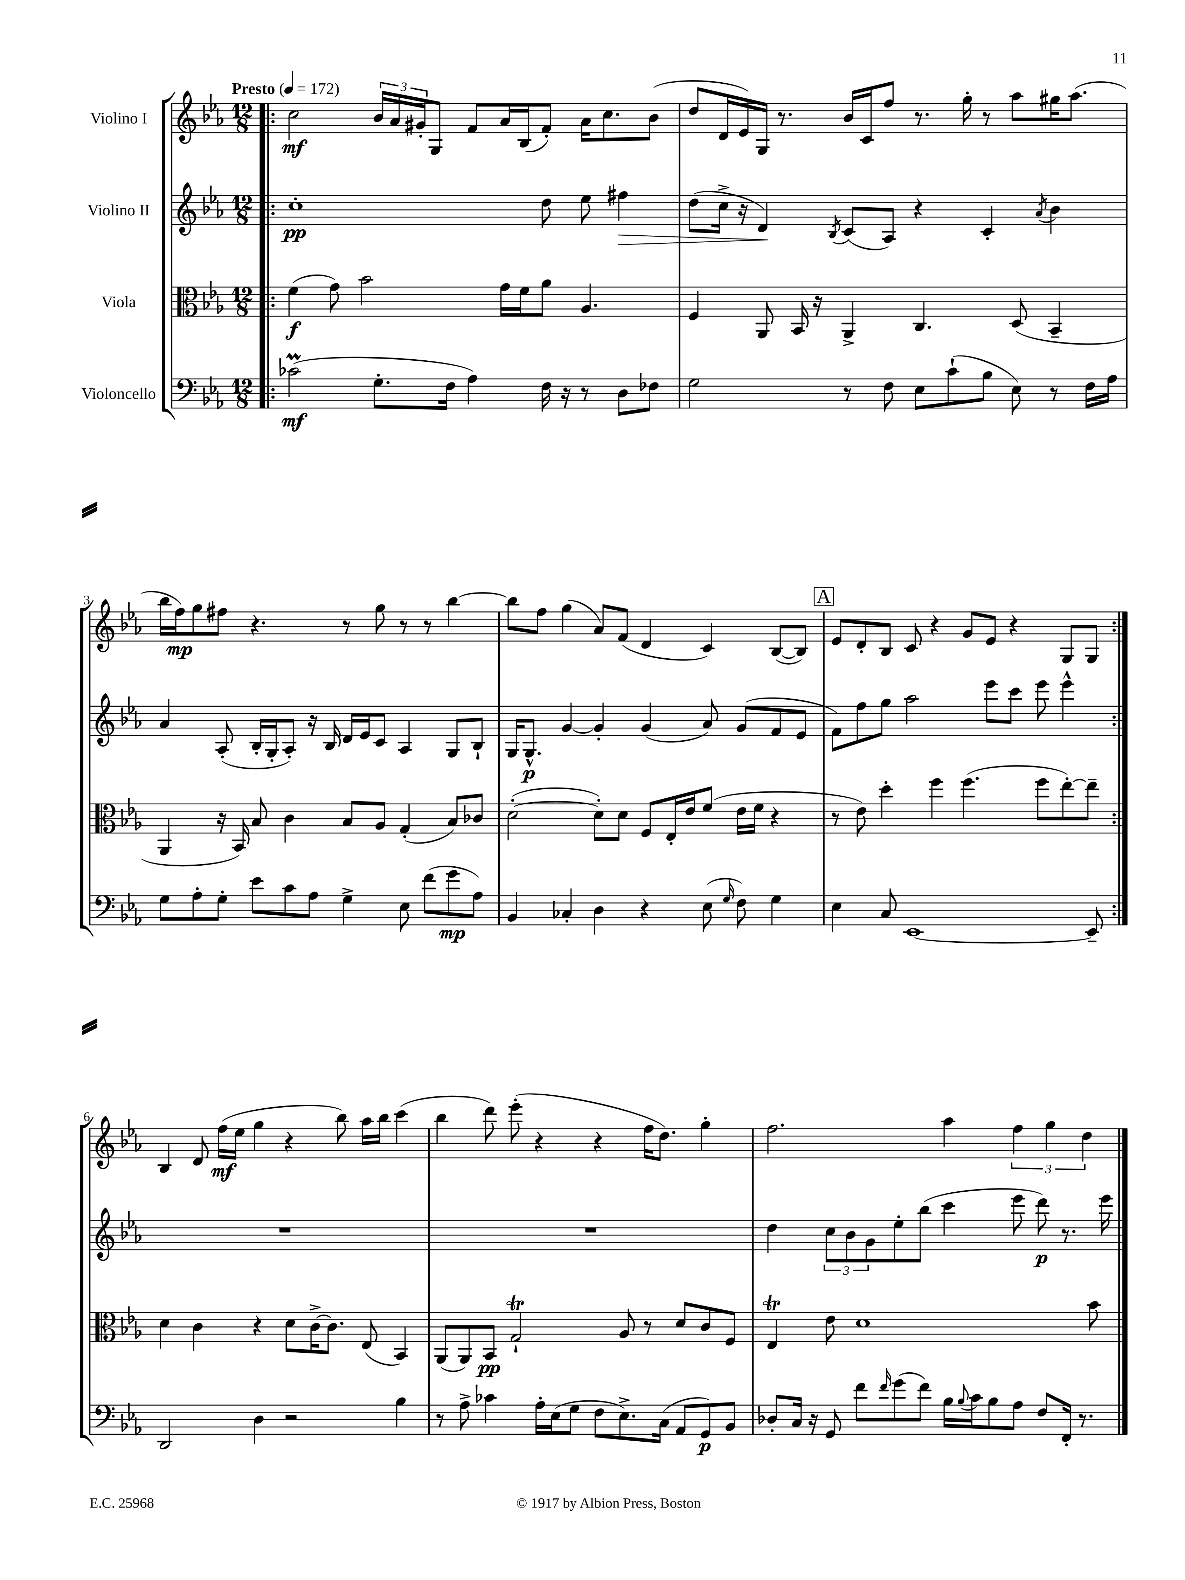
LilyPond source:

<<
\new StaffGroup <<
\new Staff = "s0" \with { instrumentName = "Violino I" } {
    \clef treble \key ees \major \numericTimeSignature \time 12/8 \tempo "Presto" 4 = 172
    \repeat volta 2 { \bar ".|:" c''2\mf \tuplet 3/2 { bes'16 aes'16 gis'16-. } g8 f'8 aes'16 bes16( f'8-.) aes'16 c''8. bes'8( |
    d''8 d'16 ees'16) g16 r8. bes'16 c'16 f''8 r8. g''16-. r8 aes''8 gis''16 aes''8.( |
    bes''16 f''16\mp) g''8 fis''8 r4. r8 g''8 r8 r8 bes''4~ |
    bes''8 f''8 g''4( aes'8) f'8( d'4 c'4) bes8~( bes8) |
    \mark \markup { \box "A" } ees'8 d'8-. bes8 c'8 r4 g'8 ees'8 r4 g8 g8 | }
    bes4 d'8 f''16\mf( ees''16 g''4 r4 bes''8) aes''16 bes''16 c'''4( |
    bes''4 d'''8) ees'''8-.( r4 r4 f''16 d''8.) g''4-. |
    f''2. aes''4 \tuplet 3/2 { f''4 g''4 d''4 } \bar "|." |
}
\new Staff = "s1" \with { instrumentName = "Violino II" } {
    \clef treble \key ees \major \numericTimeSignature \time 12/8
    \repeat volta 2 { \bar ".|:" c''1-.\pp d''8 ees''8 fis''4\> |
    d''8( c''16-> r16 d'4\!) \acciaccatura { bes8 } c'8( aes8) r4 c'4-. \acciaccatura { aes'8 } bes'4 |
    aes'4 aes8-.( bes16-. g16-. aes8-.) r16 bes16 d'16 ees'16 c'8 aes4 g8 bes8-! |
    g16 g8.-^\p g'4~ g'4-. g'4( aes'8) g'8( f'8 ees'8 |
    \mark \markup { \box "A" } f'8) f''8 g''8 aes''2 ees'''8 c'''8 ees'''8 ees'''4-^ | }
    R1. |
    R1. |
    d''4 \tuplet 3/2 { c''8 bes'8 g'8 } ees''8-. bes''8( c'''4 ees'''8 d'''8\p) r8. ees'''16 \bar "|." |
}
\new Staff = "s2" \with { instrumentName = "Viola" } {
    \clef alto \key ees \major \numericTimeSignature \time 12/8
    \repeat volta 2 { \bar ".|:" f'4\f( g'8) bes'2 g'16 f'16 aes'8 aes4. |
    f4 aes,8 bes,16 r16 aes,4-> c4. d8( bes,4-- |
    aes,4 r16 bes,16) bes8 c'4 bes8 aes8 g4-.( bes8) ces'8 |
    d'2~-.( d'8-.) d'8 f8 ees16-. ees'16 f'8( ees'16 f'16 r4 |
    \mark \markup { \box "A" } r8 ees'8) d''4-. f''4 f''4.( f''8 ees''8~-.) ees''8-- | }
    d'4 c'4 r4 d'8 c'16~-> c'8. ees8( bes,4) |
    aes,8( aes,8) bes,8\pp g2-!\trill aes8 r8 d'8 c'8 f8 |
    ees4\trill ees'8 d'1 bes'8 \bar "|." |
}
\new Staff = "s3" \with { instrumentName = "Violoncello" } {
    \clef bass \key ees \major \numericTimeSignature \time 12/8
    \repeat volta 2 { \bar ".|:" ces'2\prall\mf( g8.-. f16 aes4) f16 r16 r8 d8 fes8 |
    g2 r8 f8 ees8 c'8-!( bes8 ees8) r8 f16 aes16 |
    g8 aes8-. g8-. ees'8 c'8 aes8 g4-> ees8 f'8( g'8\mp aes8) |
    bes,4 ces4-. d4 r4 ees8( \grace { g16 } f8) g4 |
    \mark \markup { \box "A" } ees4 c8 ees,1~ ees,8-- | }
    d,2 d4 r2 bes4 |
    r8 aes8-> ces'4 aes16-. ees16( g8 f8 ees8.->) c16( aes,8 g,8\p) bes,8 |
    des8-. c16 r16 g,8 f'8 \grace { f'16 } g'8( f'8) bes16 \appoggiatura { bes8 } c'16 bes8 aes8 f8 f,16-. r8. \bar "|." |
}
>>
>>
